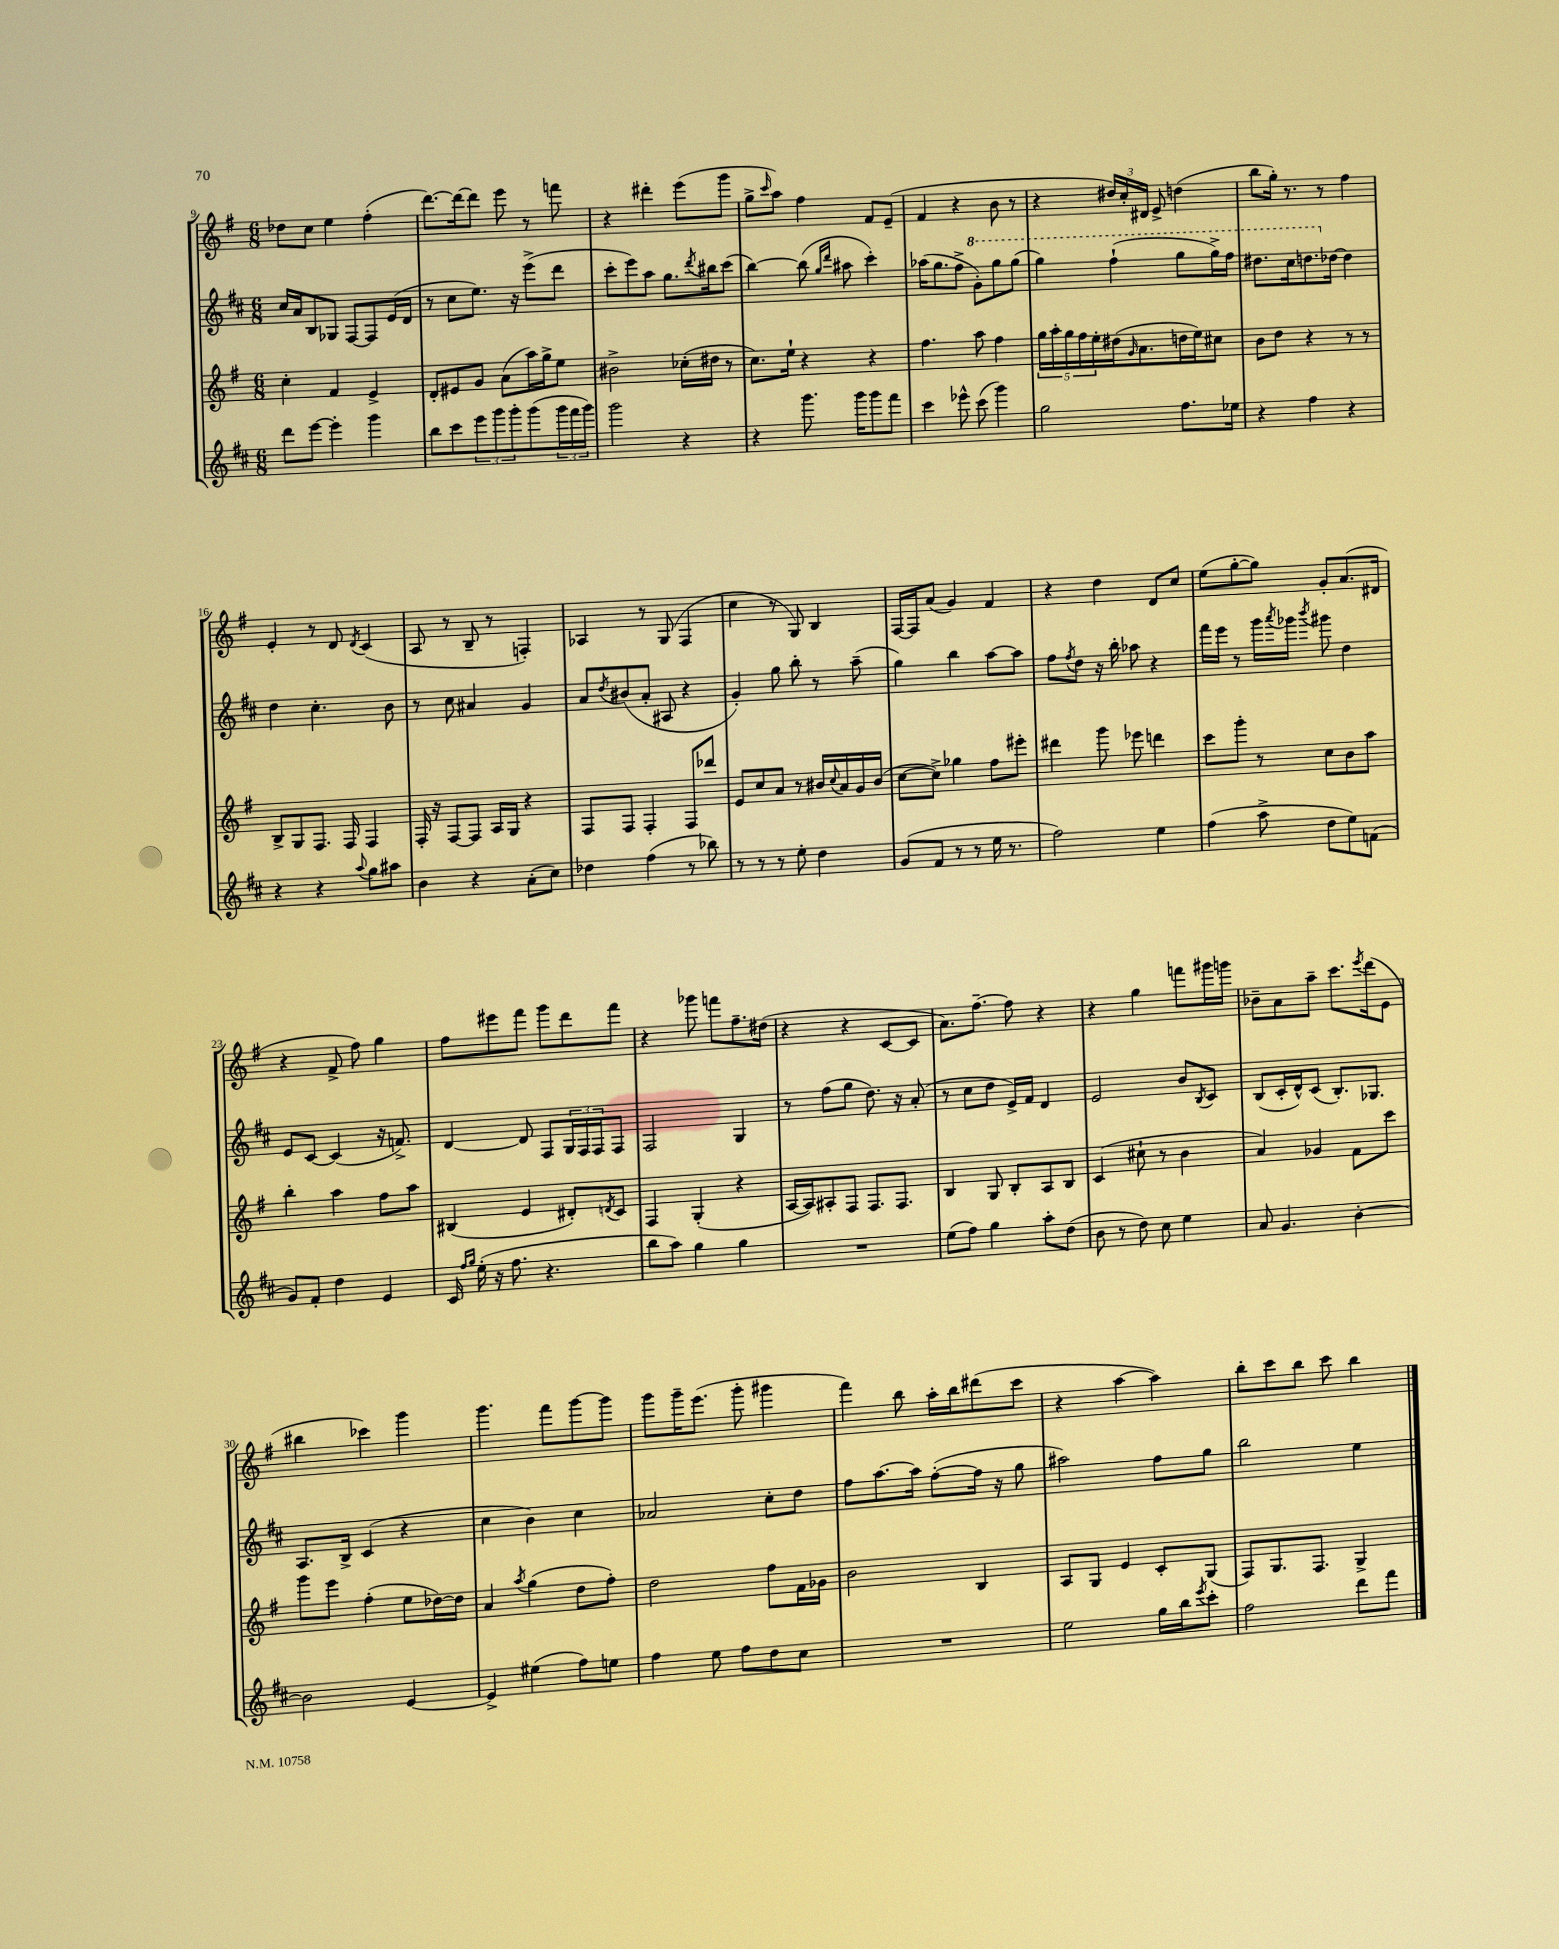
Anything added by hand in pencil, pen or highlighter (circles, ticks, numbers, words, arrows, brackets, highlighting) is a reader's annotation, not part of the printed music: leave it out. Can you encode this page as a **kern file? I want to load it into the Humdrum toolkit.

**kern	**kern	**kern	**kern
*staff4	*staff3	*staff2	*staff1
*clefG2	*clefG2	*clefG2	*clefG2
*k[f#c#]	*k[f#]	*k[f#c#]	*k[f#]
*M6/8	*M6/8	*M6/8	*M6/8
8ddd	4cc'	16cc#	8dd-
.	.	16a	.
[8eee	.	8B	8cc
4eee']	4f#	8G-	4ee
.	.	[8F#	.
4ggg	4e^	8F#]	(4ff#'
.	.	(16e	.
.	.	16d	.
=	=	=	=
8bb	8d'	8r	[8.ddd)
8ccc#	8e#	8cc#	.
.	.	.	16ddd_
12eee	8g	8.ee)	8ddd]
12ggg	.	.	.
.	(8a	.	8eee
12ggg'	.	.	.
.	.	16r	.
(8ggg	16aa)	(8eee^	8r
.	16gg^	.	.
24ggg	8ee	8ddd	8fff
24fff#	.	.	.
24ggg)	.	.	.
=	=	=	=
2ggg	2b#^	8ccc#'	4r
.	.	8eee)	.
.	.	8aa	4ddd#'
.	.	8.gg	.
4r	(16cc-'	.	(8eee
.	.	8qddd	.
.	16dd#	16bb#	.
.	8r	(8ccc#	8ggg
=	=	=	=
4r	8.cc)	[4bb)	8gg^
.	.	.	16qqccc
.	.	.	8aa)
.	16ee`	.	.
8.ggg	4r	(8bb]	4ff#
.	.	16qqgg	.
.	.	16qqddd	.
.	.	8aa#	.
16ggg	.	.	.
8ggg	4r	4ccc#')	8f#
8fff#	.	.	(8e~
=	=	=	=
4ccc#	4.ff#	(16aa-	4f#
.	.	8.gg	.
8eee-^^	.	8ff#^	4r
(8ccc#	8aa	8gg')	.
4ggg)	4ff#	8ggg	8b
.	.	(8ggg	8r
=	=	=	=
2gg	20gg	4ggg)	4r
.	20aa'	.	.
.	20gg	.	.
.	20ff#	.	.
.	20ee'	.	.
.	(16dd#	(4fff#`	24dd#)
.	.	.	24cc'
.	16qqg	.	.
.	8.a	.	.
.	.	.	24d#
.	.	.	8e^
8.ff#	16dd	8ggg	(4dd
.	16ee)	.	.
.	8cc#	16ggg^)	.
16ee-	.	16fff#	.
=	=	=	=
4r	8b	8.ddd#	8bb
.	8dd	.	16gg')
.	.	16ccc#	8.r
4ff#	4r	8.ddd	.
.	.	.	8r
.	.	[16dd-	.
4r	8r	4dd-]	4ff#
.	8r	.	.
=	=	=	=
4r	8B^	4dd	4e'
.	8G	.	.
4r	8.F#	4.cc#'	8r
.	.	.	8d
.	16F#	.	.
8qqaa	.	.	8qd
8gg	4F#	.	(4c
8aa#	.	8b	.
=	=	=	=
4b	16F#'	8r	8A
.	16r	.	.
.	[8F#	8cc#	8r
4r	8F#]	4a#	8B~
.	16A	.	8r
.	16G	.	.
(8a'	4r	4g	4F')
8cc#)	.	.	.
=	=	=	=
4dd-	8F#	8a	4A-
.	.	8qdd	.
.	8F#	(8b#	.
(4ff#	4F#'	8a'	8r
.	.	8A#	(8G
8r	8F#	4r	4F#
8bb-)	8ddd-	.	.
=	=	=	=
8r	8e	4g')	4cc
8r	8cc	.	.
8r	8a	8gg	8r
8ee'	8r	8bb'	8G)
4dd	16b#	8r	4B
.	8qqcc	.	.
.	16a	.	.
.	16g	(8aa~	.
.	(16b#	.	.
=	=	=	=
(8g	[8cc	4gg)	[16F#
.	.	.	16F#]
8f#	8cc^])	.	(8a
8r	4gg-	4bb	4g)
8r	.	.	.
16ee	8ff#	[8aa	4f#
8.r	.	.	.
.	8eee#'	8aa]	.
=	=	=	=
2ff#)	4ddd#	8ff#	4r
.	.	8qff#	.
.	.	8dd	.
.	8ggg	16r	4dd
.	.	16bb'	.
.	8eee-	8aa-	.
4ee	4ddd	4r	8d
.	.	.	8cc
=	=	=	=
(4ff#	8ccc	16fff#	(8ee
.	.	16eee	.
.	8ggg'	8r	[8gg'
8aa^	8r	16ggg	8gg])
.	.	8qaaa	.
.	.	16ggg-	.
.	.	8qbbb	.
8dd	8cc	8ggg#	8g'
8ee)	8b	4dd	(8.a
(8f	8aa	.	.
.	.	.	16d#
=	=	=	=
8g)	4bb'	8e	4r
8f#'	.	[8c#	.
4dd	4aa	(4c#]	8f#^
.	.	.	8ff#)
4e	8ff#	16r	4gg
.	.	8.f^)	.
.	8aa	.	.
=	=	=	=
16c#	(4B#	[4d	8ff#
16qqff#	.	.	.
16qqgg	.	.	.
(16ee'	.	.	.
16r	.	.	8eee#
8.ff#	.	.	.
.	4e	8d]	8fff#
4.r	.	8F#	8ggg
.	8d#')	24G	8ddd
.	.	24F#	.
.	.	24F#	.
.	8qd	.	.
.	8c	8F#	8fff#
=	=	=	=
8bb	4F#	2F#	4r
8aa)	.	.	.
4gg	(4G'	.	8ggg-
.	.	.	8fff
4gg	4r	4G	8.ff#~
.	.	.	(16dd#
=	=	=	=
2.r	[16A	8r	4r
.	16A])	.	.
.	8A#'	(8ff#	.
.	8F#	8gg	4r
.	8.F#	8.dd)	.
.	.	.	[8c
.	8.F#	16r	.
.	.	(8a'	8c]
=	=	=	=
(8ee	4B	8r	8.a)
8ff#)	.	8cc#	.
.	.	.	[8.ff#~
4gg	8G	8dd	.
.	8B'	16e^)	8ff#]
.	.	16f#	.
8aa'	8A	4d	4r
(8dd	8B	.	.
=	=	=	=
8b	(4c	2e	4r
8r	.	.	.
8dd)	8cc#`	.	4gg
8cc#	8r	.	.
4ee	4b	8b	8fff
.	.	8qB	.
.	.	8c#	16ggg#
.	.	.	16ggg
=	=	=	=
8a	4a)	(8B	8b-~
4.g	.	16c#'	8a
.	.	16d^^)	.
.	4g-	(8c#	8aa~
.	.	8.B')	8.ccc
[4b'	8f#	.	.
.	.	.	8qeee
.	.	8.G-	(16ddd
.	8ccc	.	8e
=	=	=	=
2b]	8ggg	8.A	4bb#
.	8eee	.	.
.	.	16B^	.
.	(4ff#'	(4c#	4ccc-)
[4e	8ee	4r	4ggg
.	[16dd-)	.	.
.	16dd-]	.	.
=	=	=	=
4e^]	4a	4cc#	4.ggg
.	8qaa	.	.
(4ee#	(4gg	4b)	.
.	.	.	8fff#
8ff#)	8dd	4cc#	[8ggg
8ee	8ff#')	.	8ggg]
=	=	=	=
4ff#	2dd	2a-	8ggg
.	.	.	16ggg~
.	.	.	(8.eee
8ee	.	.	.
8ff#	.	.	8ggg'
8dd	8ff#	8cc#'	4ggg#
8cc#	16f#	8dd	.
.	16g-	.	.
=	=	=	=
2.r	2b	8ff#	4fff#)
.	.	[8.aa	.
.	.	.	8bb
.	.	16aa]	.
.	.	([8ff#'	16aa'
.	.	.	16bb
.	4B	16ff#]	(8ddd#
.	.	16r	.
.	.	8gg	8ccc
=	=	=	=
2ee	8A	2aa#)	4r
.	8G	.	.
.	4e	.	[4aa
16gg	8c'	8ff#	4aa])
16bb	.	.	.
8qeee	.	.	.
8ccc#'	(8G	8gg	.
=	=	=	=
2ff#	8F#)	2bb	8bb'
.	8.G	.	8ccc
.	.	.	8bb
.	8.F#	.	.
.	.	.	8ccc
8ddd	4G^	4ee	4bb
8fff#	.	.	.
==	==	==	==
*-	*-	*-	*-
